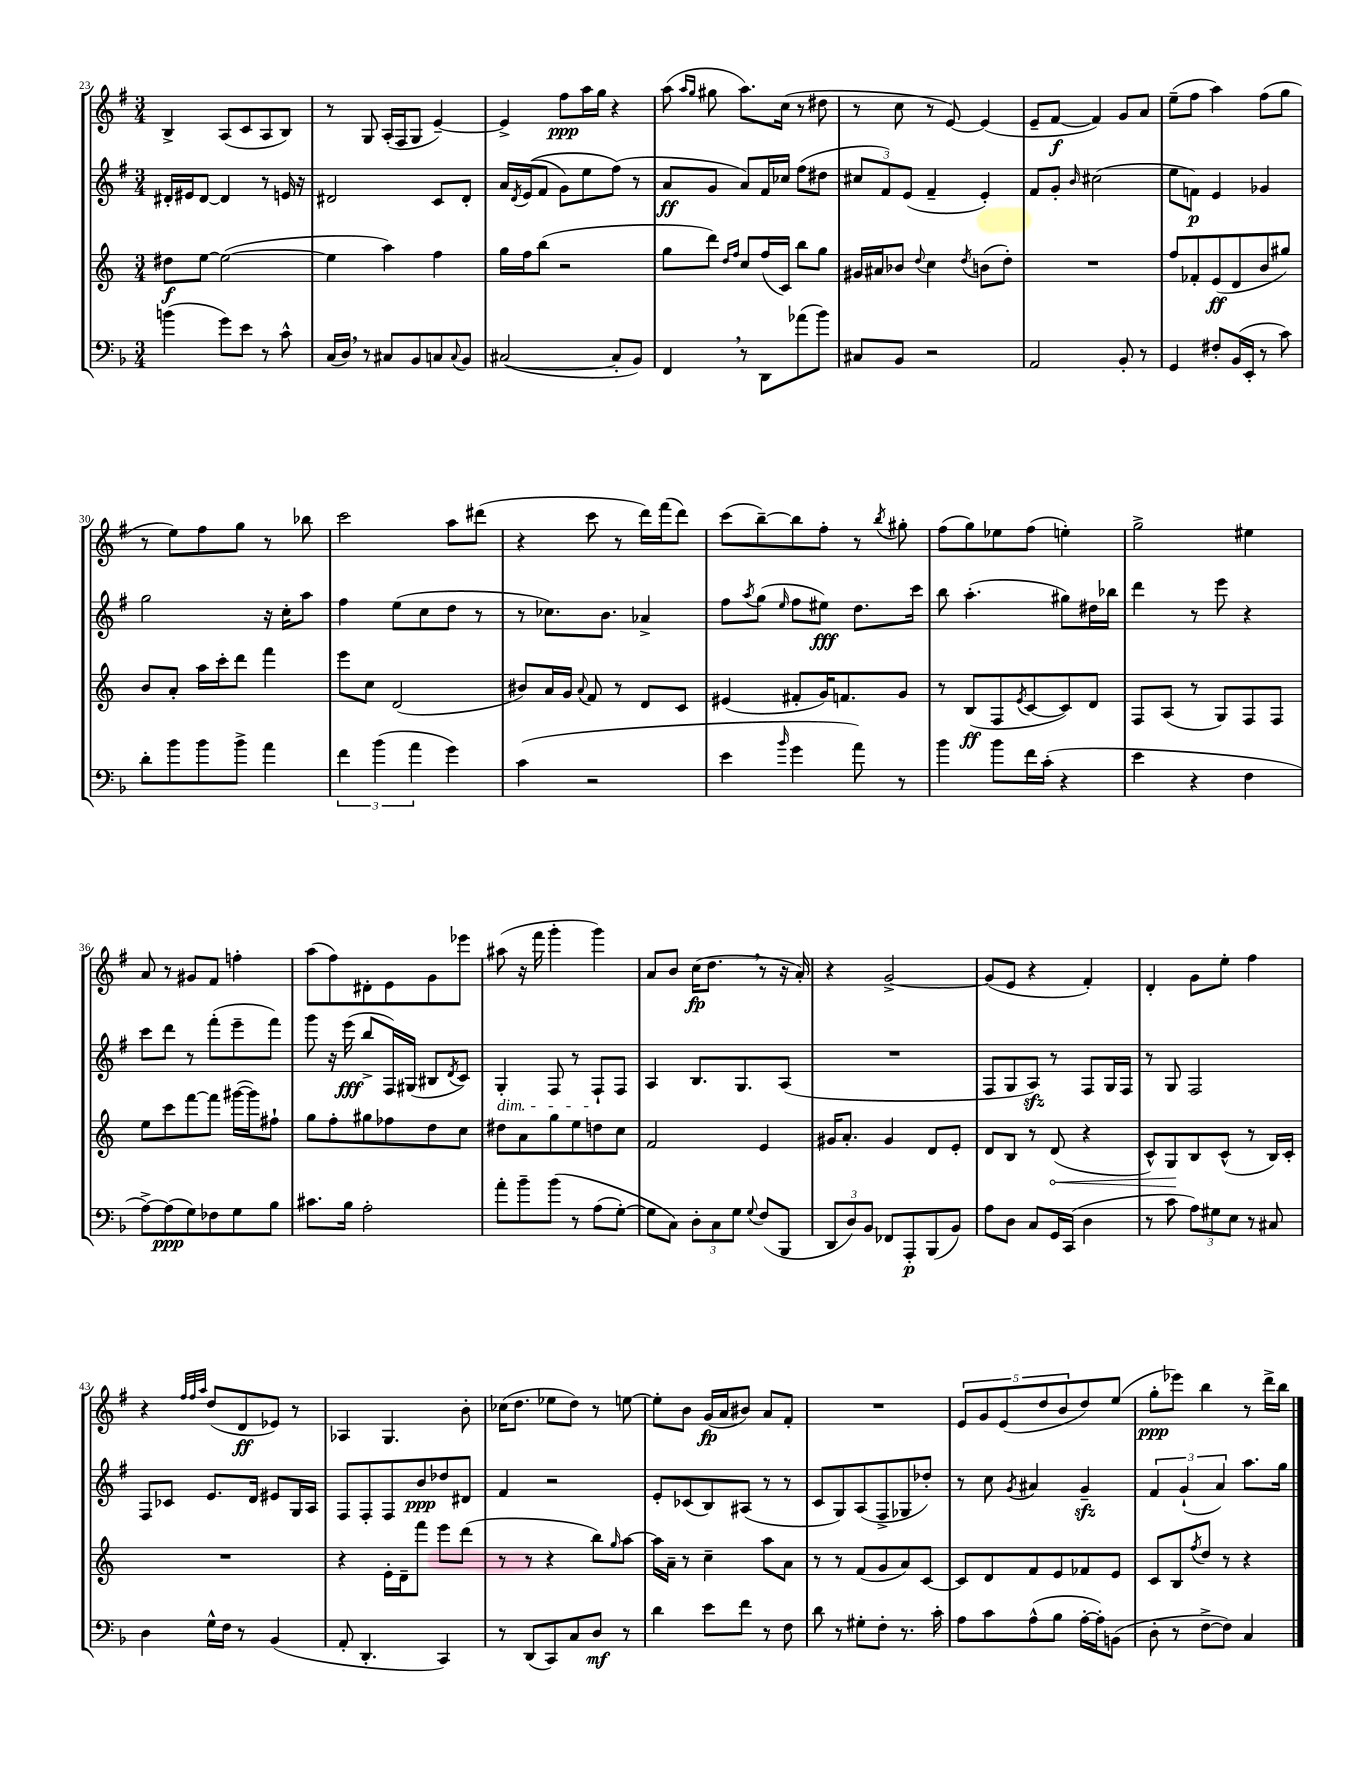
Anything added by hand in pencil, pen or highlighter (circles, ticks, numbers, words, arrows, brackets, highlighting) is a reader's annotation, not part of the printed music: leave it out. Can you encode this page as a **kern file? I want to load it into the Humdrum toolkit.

**kern	**dynam	**kern	**dynam	**kern	**dynam	**kern	**dynam
*part4	*part4	*part3	*part3	*part2	*part2	*part1	*part1
*staff4	*staff4	*staff3	*staff3	*staff2	*staff2	*staff1	*staff1
*clefF4	*	*clefG2	*	*clefG2	*	*clefG2	*
*k[b-]	*	*k[]	*	*k[f#]	*	*k[f#]	*
*M3/4	*	*M3/4	*	*M3/4	*	*M3/4	*
=23	=23	=23	=23	=23	=23	=23	=23
(4bn\	.	8dd#X\L	f	16d#X'/LL	.	4B^/	.
.	.	.	.	16e#X/J	.	.	.
.	.	[8ee\J	.	[8d#/J	.	.	.
8g\L)	.	(2ee\_	.	4d#/]	.	(8A/L	.
8e\J	.	.	.	.	.	8c/	.
8r	.	.	.	8r	.	8A/	.
8c^^\	.	.	.	16en/	.	8B/J)	.
.	.	.	.	16r	.	.	.
=24	=24	=24	=24	=24	=24	=24	=24
(16C/LL	.	4ee\]	.	2d#X/	.	8r	.
16D,/JJ)	.	.	.	.	.	.	.
8r	.	.	.	.	.	8G/	.
8C#X/L	.	4aa\)	.	.	.	(16A'/LL	.
.	.	.	.	.	.	16F#/J	.
8BB-/	.	.	.	.	.	8G/J	.
8Cn/	.	4ff\	.	8c/L	.	[4e~/)	.
8qqC/	.	.	.	.	.	.	.
8BB-/J	.	.	.	8d#'/J	.	.	.
=25	=25	=25	=25	=25	=25	=25	=25
([2C#X/	.	16gg\LL	.	16a/LL	.	4e^/]	.
.	.	.	.	8qd/	.	.	.
.	.	16ff\J	.	((16e/J	.	.	.
.	.	(8bb\J	.	8f#/J	.	.	.
.	.	2r	.	8g\L)	.	8ff#\L	ppp
.	.	.	.	8ee\	.	16aa\L	.
.	.	.	.	.	.	16gg\JJ	.
8C#'/L]	.	.	.	(8ff#\J)	.	4r	.
8BB-/J)	.	.	.	8r	.	.	.
=26	=26	=26	=26	=26	=26	=26	=26
4FF,/	.	8gg\L	.	8a/L	ff	(8aa\	.
.	.	.	.	.	.	16qqaa/LL	.
.	.	.	.	.	.	16qqgg/JJ	.
.	.	8ddd\J)	.	8g/J	.	8gg#X\	.
.	.	16qqdd/LL	.	.	.	.	.
.	.	16qqff/JJ	.	.	.	.	.
8r	.	8cc/L	.	8a/L)	.	8.aa\L)	.
8DD\L	.	(16ff/L	.	16f#/L	.	.	.
.	.	16c/JJ)	.	16cc-X/JJ	.	(16cc\Jk	.
(8a-X\	.	8bb\L	.	(8ff#\L	.	8r	.
8b-\J)	.	8gg\J	.	8dd#X\J	.	8dd#X\	.
=27	=27	=27	=27	=27	=27	=27	=27
8C#X/L	.	16g#X/LL	.	12cc#X/L	.	8r	.
.	.	16a#X/J	.	.	.	.	.
.	.	.	.	12f#/)	.	.	.
8BB-/J	.	8b-X/J	.	.	.	8cc\	.
.	.	.	.	(12e/J	.	.	.
.	.	8qqdd/	.	.	.	.	.
2r	.	4cc\	.	4f#~/	.	8r	.
.	.	.	.	.	.	[8e/)	.
.	.	8qdd/	.	.	.	.	.
.	.	(8bn\L	.	4e'/)	.	(4e/]	.
.	.	8dd'\J)	.	.	.	.	.
=28	=28	=28	=28	=28	=28	=28	=28
2AA/	.	2.r	.	8f#/L	.	8e~/L	.
.	.	.	.	8g'/J	.	[8f#/J	f
.	.	.	.	16qqb/	.	.	.
.	.	.	.	(2cc#X\	.	4f#/])	.
8BB-'/	.	.	.	.	.	8g/L	.
8r	.	.	.	.	.	8a/J	.
=29	=29	=29	=29	=29	=29	=29	=29
4GG/	.	8ff/L	.	8ee\L	.	(8ee~\L	.
.	.	8f-X'/	.	8fn\J)	p	8ff#\J	.
8F#X'/L	.	(8e/	ff	4e/	.	4aa\)	.
(16BB-/L	.	8d/	.	.	.	.	.
16EE'/JJ	.	.	.	.	.	.	.
8r	.	8b/	.	4g-X/	.	(8ff#\L	.
8c\)	.	8gg#X/J)	.	.	.	8gg\J	.
!!LO:LB:g=z
=30	=30	=30	=30	=30	=30	=30	=30
8d'\L	.	8b/L	.	2gg\	.	8r	.
8b-\	.	8a'/J	.	.	.	8ee\L)	.
8b-\	.	16aa\LL	.	.	.	8ff#\	.
.	.	16ccc'\J	.	.	.	.	.
8b-^\J	.	8ddd\J	.	.	.	8gg\J	.
4a\	.	4fff\	.	16r	.	8r	.
.	.	.	.	16cc'\KL	.	.	.
.	.	.	.	8aa\J	.	8bb-X\	.
=31	=31	=31	=31	=31	=31	=31	=31
6f\	.	8eee\L	.	4ff#\	.	2ccc\	.
.	.	8cc\J	.	.	.	.	.
(6b-\	.	.	.	.	.	.	.
.	.	(2d/	.	(8ee\L	.	.	.
6a\	.	.	.	.	.	.	.
.	.	.	.	8cc\	.	.	.
4g\)	.	.	.	8dd\J	.	8aa\L	.
.	.	.	.	8r	.	(8ddd#X\J	.
=32	=32	=32	=32	=32	=32	=32	=32
(4c\	.	8b#X/L)	.	8r	.	4r	.
.	.	16a/L	.	8.cc-X\L)	.	.	.
.	.	16g/JJ	.	.	.	.	.
.	.	8qqa/	.	.	.	.	.
2r	.	8f/	.	.	.	8ccc\	.
.	.	.	.	8.b\J	.	.	.
.	.	8r	.	.	.	8r	.
.	.	8d/L	.	4a-X^/	.	16ddd\LL)	.
.	.	.	.	.	.	(16fff#\J	.
.	.	8c/J	.	.	.	8ddd\J)	.
=33	=33	=33	=33	=33	=33	=33	=33
4e\	.	(4e#X/	.	8ff#\L	.	(8ccc\L	.
.	.	.	.	8qaa/	.	.	.
.	.	.	.	(8gg\J	.	[8bb~\)	.
16qqb-/	.	.	.	16qqee/	.	.	.
4g\	.	8f#X'/L	.	8ff#\L	.	8bb\]	.
.	.	16g/K)	.	8ee#X\J)	fff	8ff#'\J	.
.	.	8.fn/	.	.	.	.	.
8a\)	.	.	.	8.dd\L	.	8r	.
.	.	.	.	.	.	8qbb/	.
8r	.	8g/J	.	.	.	8gg#X'\	.
.	.	.	.	16ccc\Jk	.	.	.
=34	=34	=34	=34	=34	=34	=34	=34
4b-\	.	8r	.	8bb\	.	(8ff#\L	.
.	.	(8B/L	ff	(4.aa'\	.	8gg\)	.
8b-\L	.	8F/	.	.	.	8ee-X\	.
.	.	8qe/	.	.	.	.	.
16f\L	.	[8c/	.	.	.	(8ff#\J	.
(16c'\JJ	.	.	.	.	.	.	.
4r	.	8c/])	.	8gg#X\L)	.	4een'\)	.
.	.	8d/J	.	16dd#X\L	.	.	.
.	.	.	.	16bb-X\JJ	.	.	.
=35	=35	=35	=35	=35	=35	=35	=35
4e\	.	8F/L	.	4ddd\	.	2gg^\	.
.	.	(8A/J	.	.	.	.	.
4r	.	8r	.	8r	.	.	.
.	.	8G/L)	.	8eee\	.	.	.
4F\	.	8F/	.	4r	.	4ee#X\	.
.	.	8F/J	.	.	.	.	.
!!LO:LB:g=z
=36	=36	=36	=36	=36	=36	=36	=36
[8A^\L)	.	8ee\L	.	8ccc\L	.	8a/	.
(8A\]	ppp	8ccc\	.	8ddd\J	.	8r	.
8G\)	.	[8fff\	.	8r	.	8g#X/L	.
8F-X\	.	8fff\J]	.	(8fff#'\L	.	8f#/J	.
8G\	.	([16ggg#X\LL	.	8eee~\	.	4ffn'\	.
.	.	16ggg#\J])	.	.	.	.	.
8B-\J	.	8ff#X`\J	.	8fff#\J)	.	.	.
=37	=37	=37	=37	=37	=37	=37	=37
8.c#X\L	.	8gg\L	.	8ggg\	.	(8aa\L	.
.	.	8ff'\	.	16r	.	8ff#\)	.
16B-\Jk	.	.	.	(16eee\	fff	.	.
2A'\	.	8gg#X\	.	8bb^/L	.	8d#X'\	.
.	.	8ff-X\	.	16F#/L)	.	8e\	.
.	.	.	.	(16G#X/JJ	.	.	.
.	.	8dd\	.	8B#X/L	.	8g\	.
.	.	.	.	8qd/	.	.	.
.	.	8cc\J	.	8c/J)	.	8eee-X\J	.
=38	=38	=38	=38	=38	=38	=38	=38
!	!	!	!	!LO:TX:b:i:t=dim.	!	!	!
8a'\L	.	8dd#X\L	.	4G'/	.	(8aa#X\	.
8b-~\	.	8a\	.	.	.	16r	.
.	.	.	.	.	.	16fff#\	.
(8b-\J	.	8gg\	.	8F#/	.	4ggg'\	.
8r	.	8ee\	.	8r	.	.	.
(8A\L	.	8ddn\	.	8F#`/L	.	4ggg\)	.
[8G'\J)	.	8cc\J	.	8F#/J	.	.	.
=39	=39	=39	=39	=39	=39	=39	=39
8G\L]	.	2f/	.	4A/	.	8a/L	.
8C\J)	.	.	.	.	.	8b/J	.
12D'\L	.	.	.	8.B/L	.	(16cc\KL	fp
.	.	.	.	.	.	8.dd,\J	.
12C\	.	.	.	.	.	.	.
12G\J	.	.	.	.	.	.	.
.	.	.	.	8.G/	.	.	.
8qqG/	.	.	.	.	.	.	.
(8F/L	.	4e/	.	.	.	8r	.
8BBB-/J	.	.	.	(8A/J	.	16r	.
.	.	.	.	.	.	16a'/)	.
=40	=40	=40	=40	=40	=40	=40	=40
12DD/L	.	16g#X/KL	.	2.r	.	4r	.
.	.	8.a'/J	.	.	.	.	.
12D/)	.	.	.	.	.	.	.
12BB-/J	.	.	.	.	.	.	.
8FF-X/L	.	4g#/	.	.	.	[2g^/	.
8AAA'/	p	.	.	.	.	.	.
(8BBB-/	.	8d/L	.	.	.	.	.
8BB-/J)	.	8e'/J	.	.	.	.	.
=41	=41	=41	=41	=41	=41	=41	=41
8A\L	.	8d/L	.	8F#/L	.	(8g/L]	.
8D\J	.	8B/J	.	8G/	.	8e/J	.
8C/L	.	8r	.	8Azz/J)	.	4r	.
!	!	!	!LO:HP:b	!	!	!	!
16GG/L	.	(8d/	<	8r	.	.	.
(16CC/JJ	.	.	.	.	.	.	.
4D\	.	4r	.	8F#/L	.	4f#'/)	.
.	.	.	.	16G/L	.	.	.
.	.	.	.	16F#/JJ	.	.	.
=42	=42	=42	=42	=42	=42	=42	=42
8r	.	8c^^/L)	.	8r	.	4d'/	.
8c\	.	8G/	.	8G/	.	.	.
12A\L)	.	8B/	[	2F#/	.	8g\L	.
12G#X\	.	.	.	.	.	.	.
.	.	(8c^^/J	.	.	.	8ee'\J	.
12E\J	.	.	.	.	.	.	.
8r	.	8r	.	.	.	4ff#\	.
8C#X/	.	16B/LL)	.	.	.	.	.
.	.	16c'/JJ	.	.	.	.	.
!!LO:LB:g=z
=43	=43	=43	=43	=43	=43	=43	=43
4D\	.	2.r	.	8F#/L	.	4r	.
.	.	.	.	8c-X/J	.	.	.
.	.	.	.	.	.	32qqff#/LLL	.
.	.	.	.	.	.	32qqff#/	.
.	.	.	.	.	.	32qqaa/JJJ	.
16G^^\LL	.	.	.	8.e/L	.	(8dd/L	.
16F\JJ	.	.	.	.	.	.	.
8r	.	.	.	.	.	8d/	ff
.	.	.	.	16d/Jk	.	.	.
(4BB-/	.	.	.	8e#X/L	.	8e-X/J)	.
.	.	.	.	16G/L	.	8r	.
.	.	.	.	16A/JJ	.	.	.
=44	=44	=44	=44	=44	=44	=44	=44
8AA'/	.	4r	.	8F#/L	.	4A-X/	.
4.DD'/	.	.	.	8F#'/	.	.	.
.	.	16e'\LL	.	8F#/	.	4.G/	.
.	.	16d~\J	.	.	.	.	.
.	.	8fff\J	.	8b/	ppp	.	.
4CC/)	.	8eee\L	.	8dd-X/	.	.	.
.	.	(8ddd\J	.	8d#X/J	.	8b'\	.
=45	=45	=45	=45	=45	=45	=45	=45
8r	.	8r	.	4f#/	.	(16cc-X\KL	.
.	.	.	.	.	.	8.dd\J	.
(8DD/L	.	8r	.	.	.	.	.
8CC/)	.	4r	.	2r	.	8ee-X\L	.
8C/	.	.	.	.	.	8dd\J)	.
8D/J	mf	8bb\L)	.	.	.	8r	.
.	.	16qqgg/	.	.	.	.	.
8r	.	[8aa\J	.	.	.	[8een\	.
=46	=46	=46	=46	=46	=46	=46	=46
4d\	.	16aa\LL]	.	8e'/L	.	8ee'\L]	.
.	.	16a~\JJ	.	.	.	.	.
.	.	8r	.	(8c-X/	.	8b\J	.
8e\L	.	4cc~\	.	8B/)	.	(16g/LL	fp
.	.	.	.	.	.	16a/J	.
8f\J	.	.	.	(8A#X/J	.	8b#X/J)	.
8r	.	8aa\L	.	8r	.	8a/L	.
8F\	.	8a\J	.	8r	.	8f#'/J	.
=47	=47	=47	=47	=47	=47	=47	=47
8d\	.	8r	.	8c/L	.	2.r	.
8r	.	8r	.	8G/)	.	.	.
8G#X'\L	.	(8f/L	.	(8A/	.	.	.
8F'\J	.	8g/	.	8F#^/	.	.	.
8.r	.	8a/)	.	8G-X/	.	.	.
.	.	[8c/J	.	8dd-X'/J)	.	.	.
16c'\	.	.	.	.	.	.	.
=48	=48	=48	=48	=48	=48	=48	=48
8A\L	.	8c/L]	.	8r	.	10e/L	.
.	.	.	.	.	.	10g/	.
8c\	.	8d/	.	8cc\	.	.	.
.	.	.	.	.	.	(10e/	.
.	.	.	.	8qg/	.	.	.
(8A^^\	.	8f/	.	4a#X/	.	.	.
.	.	.	.	.	.	10dd/	.
8B-\J	.	8e/	.	.	.	.	.
.	.	.	.	.	.	10b/	.
[16A'\LL	.	8f-X/	.	4gzz~/	.	8dd/)	.
16A'\J])	.	.	.	.	.	.	.
(8BBn\J	.	8e/J	.	.	.	(8ee/J	.
=49	=49	=49	=49	=49	=49	=49	=49
8D'\	.	8c/L	.	6f#/	.	8gg'\L	ppp
8r	.	8B/	.	.	.	8eee-X\J)	.
.	.	.	.	(6g`/	.	.	.
.	.	8qff/	.	.	.	.	.
[8F^\L	.	8dd/J	.	.	.	4bb\	.
.	.	.	.	6a/)	.	.	.
8F\J])	.	8r	.	.	.	.	.
4C/	.	4r	.	8.aa\L	.	8r	.
.	.	.	.	.	.	16ddd^\LL	.
.	.	.	.	16gg\Jk	.	16bb\JJ	.
==	==	==	==	==	==	==	==
*-	*-	*-	*-	*-	*-	*-	*-
